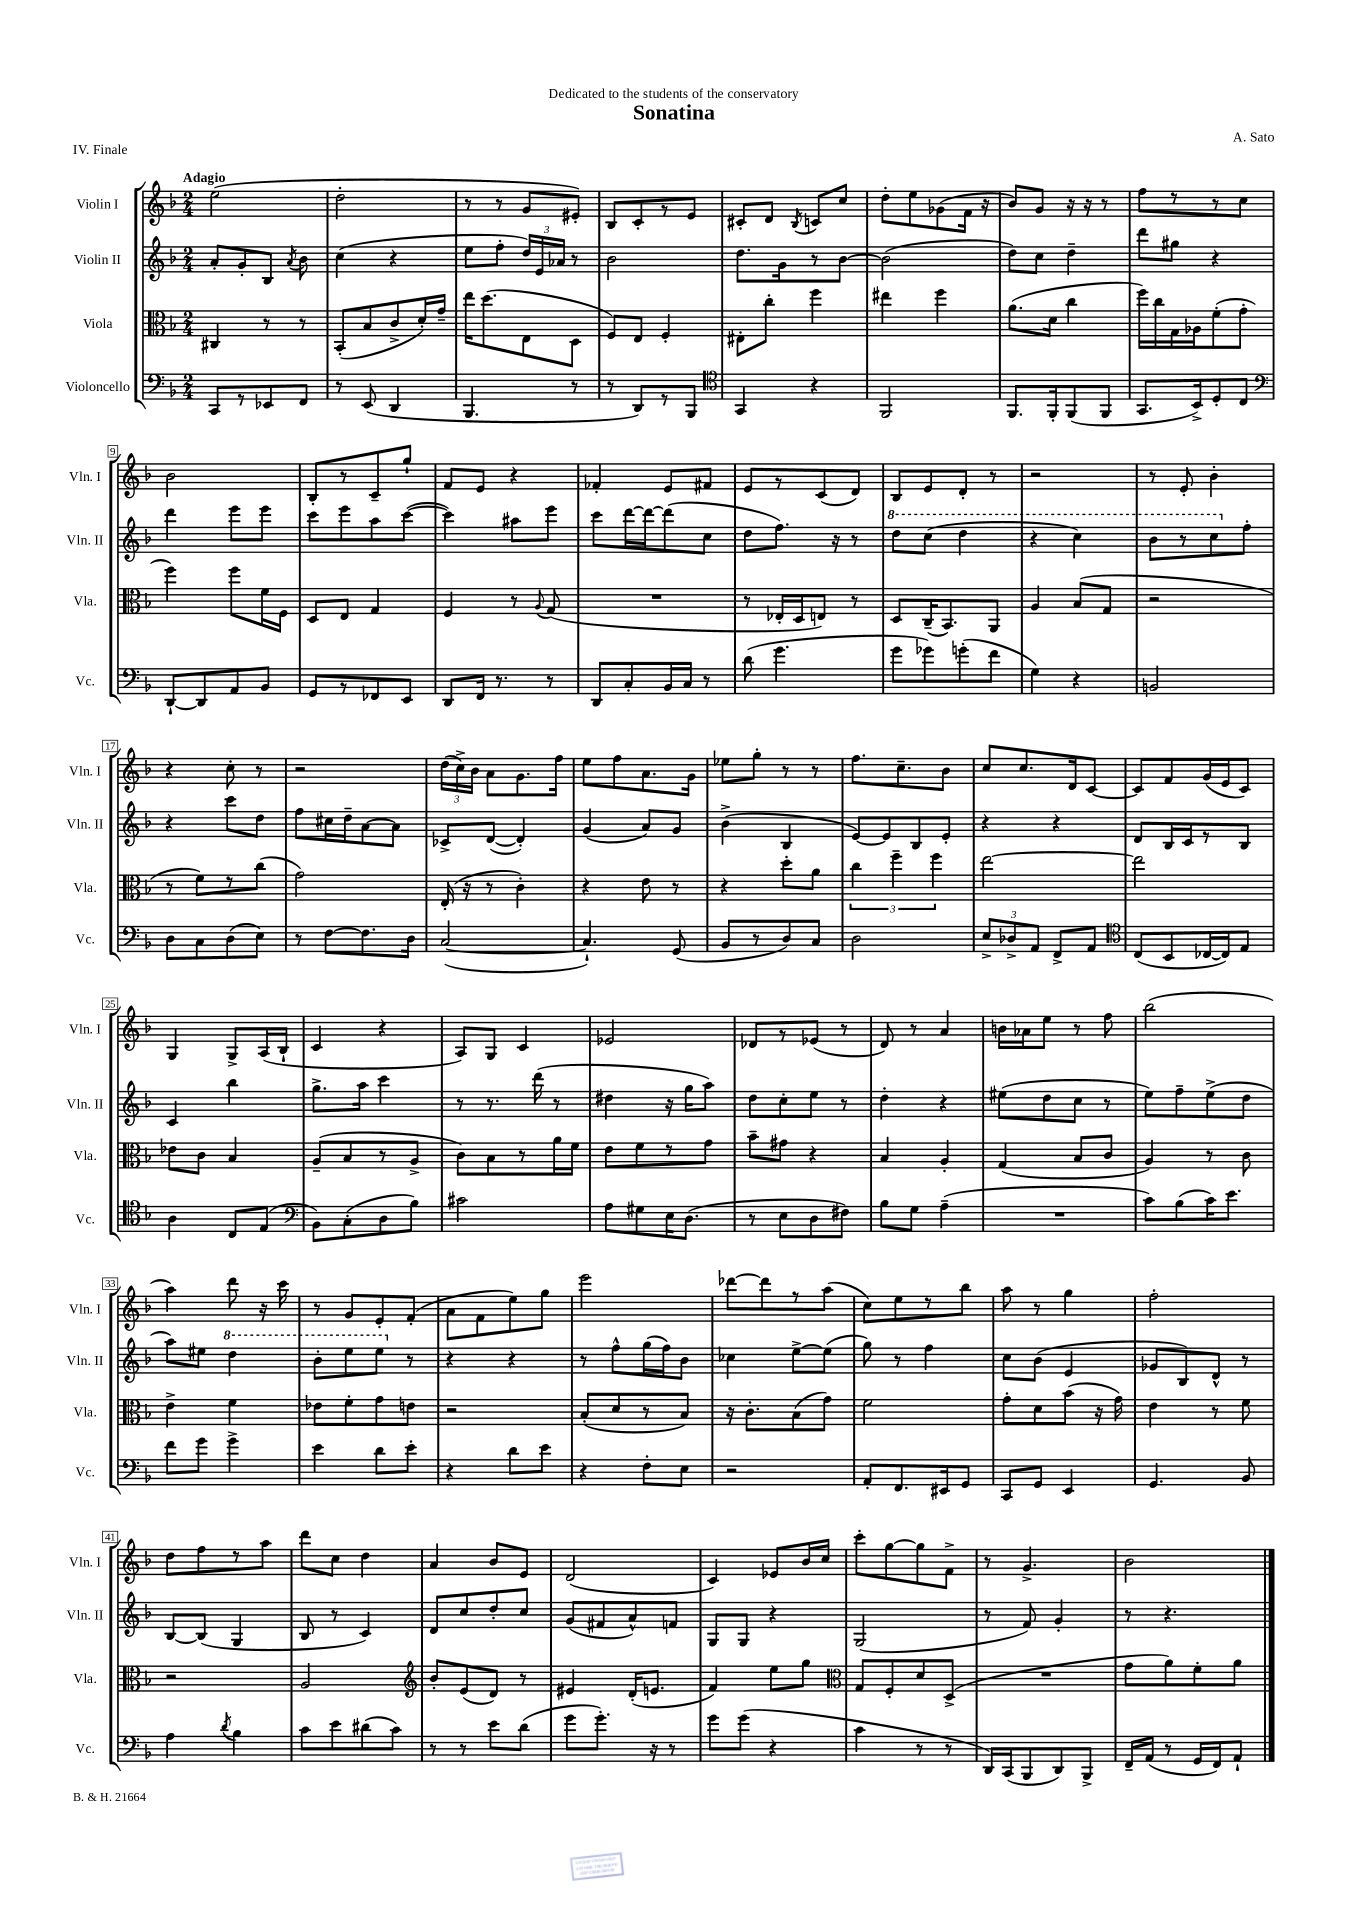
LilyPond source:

\header { title = "Sonatina" composer = "A. Sato" dedication = "Dedicated to the students of the conservatory" piece = "IV. Finale" }
<<
\new StaffGroup <<
\new Staff = "s0" \with { instrumentName = "Violin I" shortInstrumentName = "Vln. I" } {
    \clef treble \key f \major \numericTimeSignature \time 2/4 \tempo "Adagio"
    \autoBeamOff e''2( |
    d''2-. |
    r8 r8 g'8[ eis'8]-.) |
    bes8[ c'8-. r8 e'8] |
    cis'8[-. d'8] \acciaccatura { bes8 } c'8[ c''8] |
    d''8[-. e''8 ges'8( f'16] r16 |
    bes'8[) g'8] r16 r16 r8 |
    f''8[ r8 r8 c''8] |
    bes'2 |
    bes8[-. r8 c'8-- g''8]-! |
    f'8[ e'8] r4 |
    fes'4-. e'8[ fis'8] |
    e'8[ r8 c'8( d'8]) |
    bes8[ e'8 d'8]-. r8 |
    r2 |
    r8 e'8-. bes'4-. |
    r4 c''8-. r8 |
    r2 |
    \tuplet 3/2 { d''16[( c''16->) bes'16] } a'8[ g'8. f''16] |
    e''8[ f''8 a'8. g'16] |
    ees''8[ g''8]-. r8 r8 |
    f''8.[ c''8.-- bes'8] |
    c''8[ c''8. d'16 c'8]~ |
    c'8[ f'8 g'16( e'16 c'8]) |
    g4 g8[-> a16( bes16]-! |
    c'4 r4 |
    a8[) g8] c'4 |
    ees'2 |
    des'8[ r8 ees'8]( r8 |
    d'8) r8 a'4 |
    b'16[ aes'16 e''8] r8 f''8 |
    bes''2( |
    a''4) d'''8 r16 c'''16 |
    r8 g'8[ e'8-. f'8]-.( |
    a'8[ f'8 e''8) g''8] |
    e'''2 |
    des'''8[~ des'''8 r8 a''8]( |
    c''8[) e''8 r8 bes''8] |
    a''8 r8 g''4 |
    f''2-. |
    d''8[ f''8 r8 a''8] |
    d'''8[ c''8] d''4 |
    a'4 bes'8[ e'8] |
    d'2( |
    c'4) ees'8[ bes'16 c''16] |
    c'''8[-. g''8~ g''8 f'8]-> |
    r8 g'4.-> |
    bes'2 \bar "|." |
}
\new Staff = "s1" \with { instrumentName = "Violin II" shortInstrumentName = "Vln. II" } {
    \clef treble \key f \major \numericTimeSignature \time 2/4
    \autoBeamOff a'8[-. g'8-. bes8] \acciaccatura { a'8 } bes'8 |
    c''4( r4 |
    e''8[ f''8]-. \tuplet 3/2 { d''16[) e'16 aes'16] } r8 |
    bes'2 |
    d''8.[ g'16 r8 bes'8]~ |
    bes'2( |
    d''8[) c''8] d''4-- |
    d'''8[ gis''8] r4 |
    d'''4 e'''8[ e'''8] |
    c'''8[ e'''8 a''8 c'''8]~( |
    c'''4) ais''8[ e'''8] |
    c'''8[ d'''16~ d'''16~ d'''8( c''8] |
    d''8[ f''8.]) r16 r8 |
    \ottava #1 d'''8[ c'''8]( d'''4 |
    r4 c'''4) |
    bes''8[ r8 c'''8 \ottava #0 f''8]-. |
    r4 c'''8[ d''8] |
    f''8[ cis''16 d''16-- a'8~ a'8] |
    ces'8[-> d'8]~( d'4-.) |
    g'4( a'8[) g'8] |
    bes'4->( bes4 |
    e'8[~) e'8 bes8 e'8]-. |
    r4 r4 |
    d'8[ bes16 c'16 r8 bes8] |
    c'4 bes''4 |
    g''8.[-> a''16] c'''4 |
    r8 r8. d'''16( r8 |
    dis''4 r16 g''16[ a''8]) |
    d''8[ c''8-. e''8] r8 |
    d''4-. r4 |
    eis''8[( d''8 c''8] r8 |
    e''8[) f''8-- e''8->( d''8] |
    a''8[) eis''8] \ottava #1 d'''4 |
    bes''8[-. e'''8 e'''8] \ottava #0 r8 |
    r4 r4 |
    r8 f''8[-^ g''16( f''16) bes'8] |
    ces''4 e''8[~-> e''8]( |
    g''8) r8 f''4 |
    c''8[ bes'8]( e'4 |
    ges'8[ bes8) d'8]-^ r8 |
    bes8[~ bes8]( g4 |
    bes8 r8 c'4) |
    d'8[ c''8 d''8-. c''8] |
    g'8[( fis'8 a'8-^) f'8] |
    g8[ g8] r4 |
    g2( |
    r8 f'8) g'4-. |
    r8 r4. \bar "|." |
}
\new Staff = "s2" \with { instrumentName = "Viola" shortInstrumentName = "Vla." } {
    \clef alto \key f \major \numericTimeSignature \time 2/4
    \autoBeamOff cis4 r8 r8 |
    bes,8[-.( bes8 c'8-> d'16-.) g'16]-- |
    e''16[ d''8.( e8 d8] |
    f8[) e8] f4-. |
    eis8[-. c''8]-. f''4 |
    eis''4 f''4 |
    a'8.[( d'16] c''4 |
    f''16[) c''16 g16 aes16 f'8-.( g'8]-. |
    f''4) f''8[ f'16 f16] |
    d8[ e8] g4 |
    f4 r8 \appoggiatura { a8 } g8( |
    R2 |
    r8 ees16[-. d16 e8]) r8 |
    d8[ c16--( bes,8.) a,8] |
    a4 bes8[( g8] |
    r2 |
    r8 f'8[) r8 c''8]( |
    g'2) |
    e16-.( r16 r8 c'4-.) |
    r4 e'8 r8 |
    r4 d''8[-. a'8] |
    \tuplet 3/2 { c''4 f''4-- f''4 } |
    e''2~ |
    e''2 |
    ees'8[ c'8] bes4 |
    a8[--( bes8 r8 a8]-> |
    c'8[) bes8 r8 a'16 f'16] |
    e'8[ f'8 r8 g'8] |
    bes'8[-- gis'8] r4 |
    bes4 a4-. |
    g4( bes8[ c'8] |
    a4) r8 c'8 |
    e'4-> f'4 |
    ees'8[ f'8-. g'8 e'8] |
    r2 |
    bes8[-.( d'8 r8 bes8]) |
    r16 c'8.[-. bes8( g'8]) |
    f'2 |
    g'8[-. d'8 bes'8]( r16 g'16) |
    e'4 r8 f'8 |
    r2 |
    a2 |
    \clef treble bes'8[-. e'8( d'8]) r8 |
    eis'4 d'16[-.( e'8.] |
    f'4) e''8[ g''8] |
    \clef alto g8[ f8-. d'8 d8]->( |
    R2 |
    g'8[ a'8) f'8-. a'8] \bar "|." |
}
\new Staff = "s3" \with { instrumentName = "Violoncello" shortInstrumentName = "Vc." } {
    \clef bass \key f \major \numericTimeSignature \time 2/4
    \autoBeamOff c,8[ r8 ees,8 f,8] |
    r8 e,8( d,4 |
    bes,,4. r8 |
    r8 d,8[) r8 bes,,8] |
    \clef tenor g,4 r4 |
    f,2 |
    f,8.[ f,16-. f,8( f,8] |
    g,8.[ bes,16->) d8-. c8] |
    \clef bass d,8[~-! d,8 a,8 bes,8] |
    g,8[ r8 fes,8 e,8] |
    d,8[ f,16] r8. r8 |
    d,8[ c8-. bes,16 c16] r8 |
    d'8( g'4. |
    g'8[ ges'8) g'8-.( f'8] |
    g4) r4 |
    b,2 |
    d8[ c8 d8( e8]) |
    r8 f8[~ f8. d16] |
    c2~( |
    c4.-!) g,8( |
    bes,8[ r8 d8) c8] |
    d2 |
    \tuplet 3/2 { e8[-> des8-> a,8] } f,8[-> a,8] |
    \clef tenor c8[( bes,8 ces16~ ces16) e8] |
    a4 c8[ e8]( |
    \clef bass bes,8[) c8-.( d8 bes8]) |
    cis'2 |
    a8[ gis8 e16 d8.]( |
    r8 e8[ d8 fis8]) |
    bes8[ g8] a4--( |
    R2 |
    c'8[) bes8( c'16) e'8.] |
    f'8[ g'8] g'4-> |
    e'4 d'8[ e'8]-. |
    r4 d'8[ e'8] |
    r4 f8[-. e8] |
    r2 |
    a,8[-. f,8. eis,16 g,8] |
    c,8[ g,8] e,4 |
    g,4. bes,8 |
    a4 \acciaccatura { d'8 } bes4 |
    c'8[ e'8 dis'8( c'8]) |
    r8 r8 e'8[ d'8]( |
    g'8[ g'8.]-.) r16 r8 |
    g'8[ g'8]( r4 |
    c'4 r8 r8 |
    d,16[) c,16( bes,,8 d,8) bes,,8]-> |
    f,16[-- a,16]( r8 g,16[ f,16) a,8]-! \bar "|." |
}
>>
>>
\layout { \context { \Score \override BarNumber.stencil = #(make-stencil-boxer 0.1 0.3 ly:text-interface::print) } }
